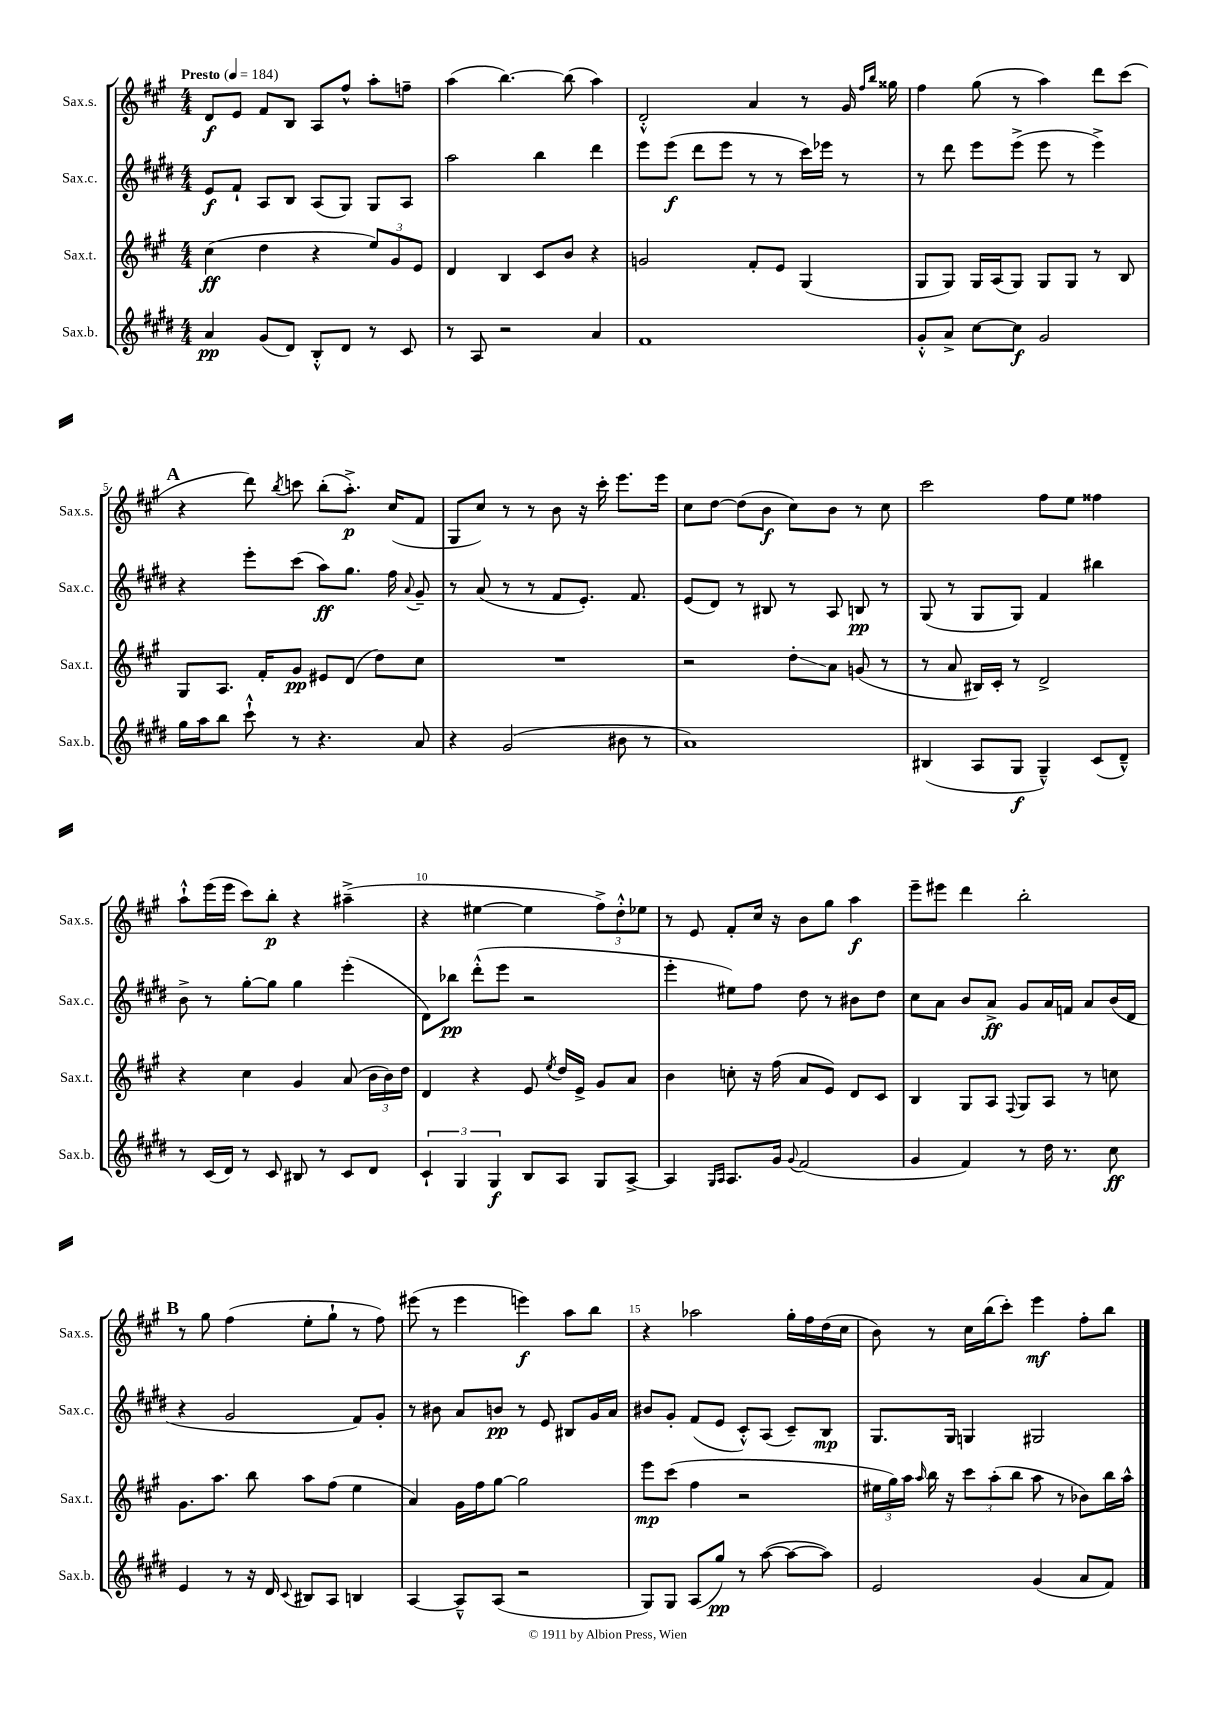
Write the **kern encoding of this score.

**kern	**kern	**kern	**kern
*staff4	*staff3	*staff2	*staff1
*clefG2	*clefG2	*clefG2	*clefG2
*k[f#c#g#d#]	*k[f#c#g#]	*k[f#c#g#d#]	*k[f#c#g#]
*M4/4	*M4/4	*M4/4	*M4/4
*MM184	*MM184	*MM184	*MM184
4a	(4cc#	8e	8d
.	.	8f#`	8e
(8g#	4dd	8A	8f#
8d#)	.	8B	8B
8B'^^	4r	(8A	8A
8d#	.	8G#)	8ff#^^
8r	12ee)	8G#	8aa'
.	12g#	.	.
8c#	.	8A	8ff~
.	12e	.	.
=	=	=	=
8r	4d	2aa	(4aa
8A	.	.	.
2r	4B	.	[4.bb)
.	8c#	4bb	.
.	8b	.	(8bb]
4a	4r	4ddd#	4aa)
=	=	=	=
1f#	2g	8eee	2d'^^
.	.	(8eee	.
.	.	8ddd#	.
.	.	8eee	.
.	8f#'	8r	4a
.	8e	8r	.
.	(4G#	16ccc#)	8r
.	.	16eee-	.
.	.	8r	16g#
.	.	.	16qqff#
.	.	.	16qqbb
.	.	.	16gg##
=	=	=	=
8g#'^^	8G#	8r	4ff#
8a^	8G#)	8ddd#	.
[8cc#	16G#	8eee	(8gg#
.	(16A	.	.
8cc#]	8G#)	(8eee^	8r
2g#	8G#	8eee	4aa)
.	8G#	8r	.
.	8r	4eee^)	8ddd
.	8B	.	(8ccc#
=	=	=	=
16gg#	8G#	4r	4r
16aa	.	.	.
8bb	8.A	.	.
8ccc#`^^	.	8eee'	8ddd)
.	16f#'	.	.
.	.	.	8qbb
8r	8g#	(8ccc#	8ccc
4.r	8e#	8aa)	(8bb'
.	(8d	8.gg#	8.aa'^)
.	8dd)	.	.
.	.	16ff#	(16cc#
.	.	8qqa	.
8a	8cc#	8g#~	8f#
=	=	=	=
4r	1r	8r	8G#
.	.	(8a	8cc#)
(2g#	.	8r	8r
.	.	8r	8r
.	.	8f#	8b
.	.	8.e')	16r
.	.	.	16ccc#'
8b#	.	.	8.eee
.	.	8.f#	.
8r	.	.	.
.	.	.	16eee
=	=	=	=
1a)	2r	(8e	8cc#
.	.	8d#)	[8dd
.	.	8r	(8dd]
.	.	8B#	8b
.	8dd'	8r	8cc#)
.	8a	8A	8b
.	(8g	8B	8r
.	8r	8r	8cc#
=	=	=	=
(4B#	8r	(8G#	2ccc#
.	8a	8r	.
8A	16B#)	8G#	.
.	16c#'	.	.
8G#	8r	8G#)	.
4G#~^^)	2d^	4f#	8ff#
.	.	.	8ee
(8c#	.	4bb#	4ff##
8d#~^^)	.	.	.
=	=	=	=
8r	4r	8b^	8aa`^^
(16c#	.	8r	(16eee
16d#)	.	.	16eee
8r	4cc#	[8gg#'	8ccc#)
8c#	.	8gg#]	8bb'
8B#	4g#	4gg#	4r
8r	.	.	.
8c#	(8a	(4eee'	(4aa#~^
8d#	24b	.	.
.	24b)	.	.
.	24dd	.	.
=	=	=	=
6c#`	4d	8d#)	4r
.	.	8bb-	.
6G#	.	.	.
.	4r	(8ddd#'^^	[4ee#
6G#	.	.	.
.	.	8eee	.
8B	8e	2r	4ee#]
.	8qee	.	.
8A	16dd	.	.
.	16e^	.	.
8G#	8g#	.	12ff#^)
.	.	.	12dd'^^
[8A^	8a	.	.
.	.	.	12ee-
=	=	=	=
4A]	4b	4eee'	8r
.	.	.	8e
16qqG#	.	.	.
16qqA	.	.	.
8.A	8cc'	8ee#)	8f#'
.	16r	8ff#	16cc#
16g#	(16ff#	.	16r
8qqg#	.	.	.
(2f#	8a	8dd#	8b
.	8e)	8r	8gg#
.	8d	8b#	4aa
.	8c#	8dd#	.
=	=	=	=
4g#	4B	8cc#	8eee~
.	.	8a	8eee#
4f#)	8G#	8b	4ddd
.	8A	8a^	.
.	8qqF#	.	.
8r	8G#	8g#	2bb'
16dd#	8A	16a	.
8.r	.	16f	.
.	8r	8a	.
8cc#	8cc	(16b	.
.	.	16d#	.
=	=	=	=
4e	8.g#	4r	8r
.	.	.	8gg#
.	8.aa	.	.
8r	.	2g#	(4ff#
16r	8bb	.	.
16d#	.	.	.
8qqc#	.	.	.
8B#	8aa	.	8ee'
8A	(8ff#	.	8gg#`
4B	4ee	8f#)	8r
.	.	8g#'	8ff#)
=	=	=	=
[4A	4a)	8r	(8eee#
.	.	8b#	8r
8A~^^]	16g#	8a	4eee#
.	16ff#	.	.
(8A	[8gg#	8b	.
2r	2gg#]	8r	4eee)
.	.	8e	.
.	.	8B#	8aa
.	.	16g#	8bb
.	.	16a	.
=	=	=	=
8G#)	8eee	8b#	4r
8G#	(8ccc#	8g#'	.
(8A	4ff#	(8f#	2aa-
8gg#)	.	8e	.
8r	2r	8c#'^^)	.
([8aa	.	(8A	.
8aa_	.	8c#~)	16gg#'
.	.	.	16ff#
8aa])	.	8B	(16dd
.	.	.	16cc#
=	=	=	=
2e	24ee#	8.G#	8b)
.	24gg#)	.	.
.	24aa	.	.
.	16qqaa	.	.
.	16bb	.	8r
.	16r	16G#	.
.	12ccc#	4G	16cc#
.	.	.	(16bb
.	(12aa'	.	.
.	.	.	8ccc#')
.	12bb	.	.
(4g#	8aa	2G#	4eee
.	8r	.	.
8a	8b-)	.	8ff#'
8f#)	16bb	.	8bb
.	16aa^^	.	.
==	==	==	==
*-	*-	*-	*-
